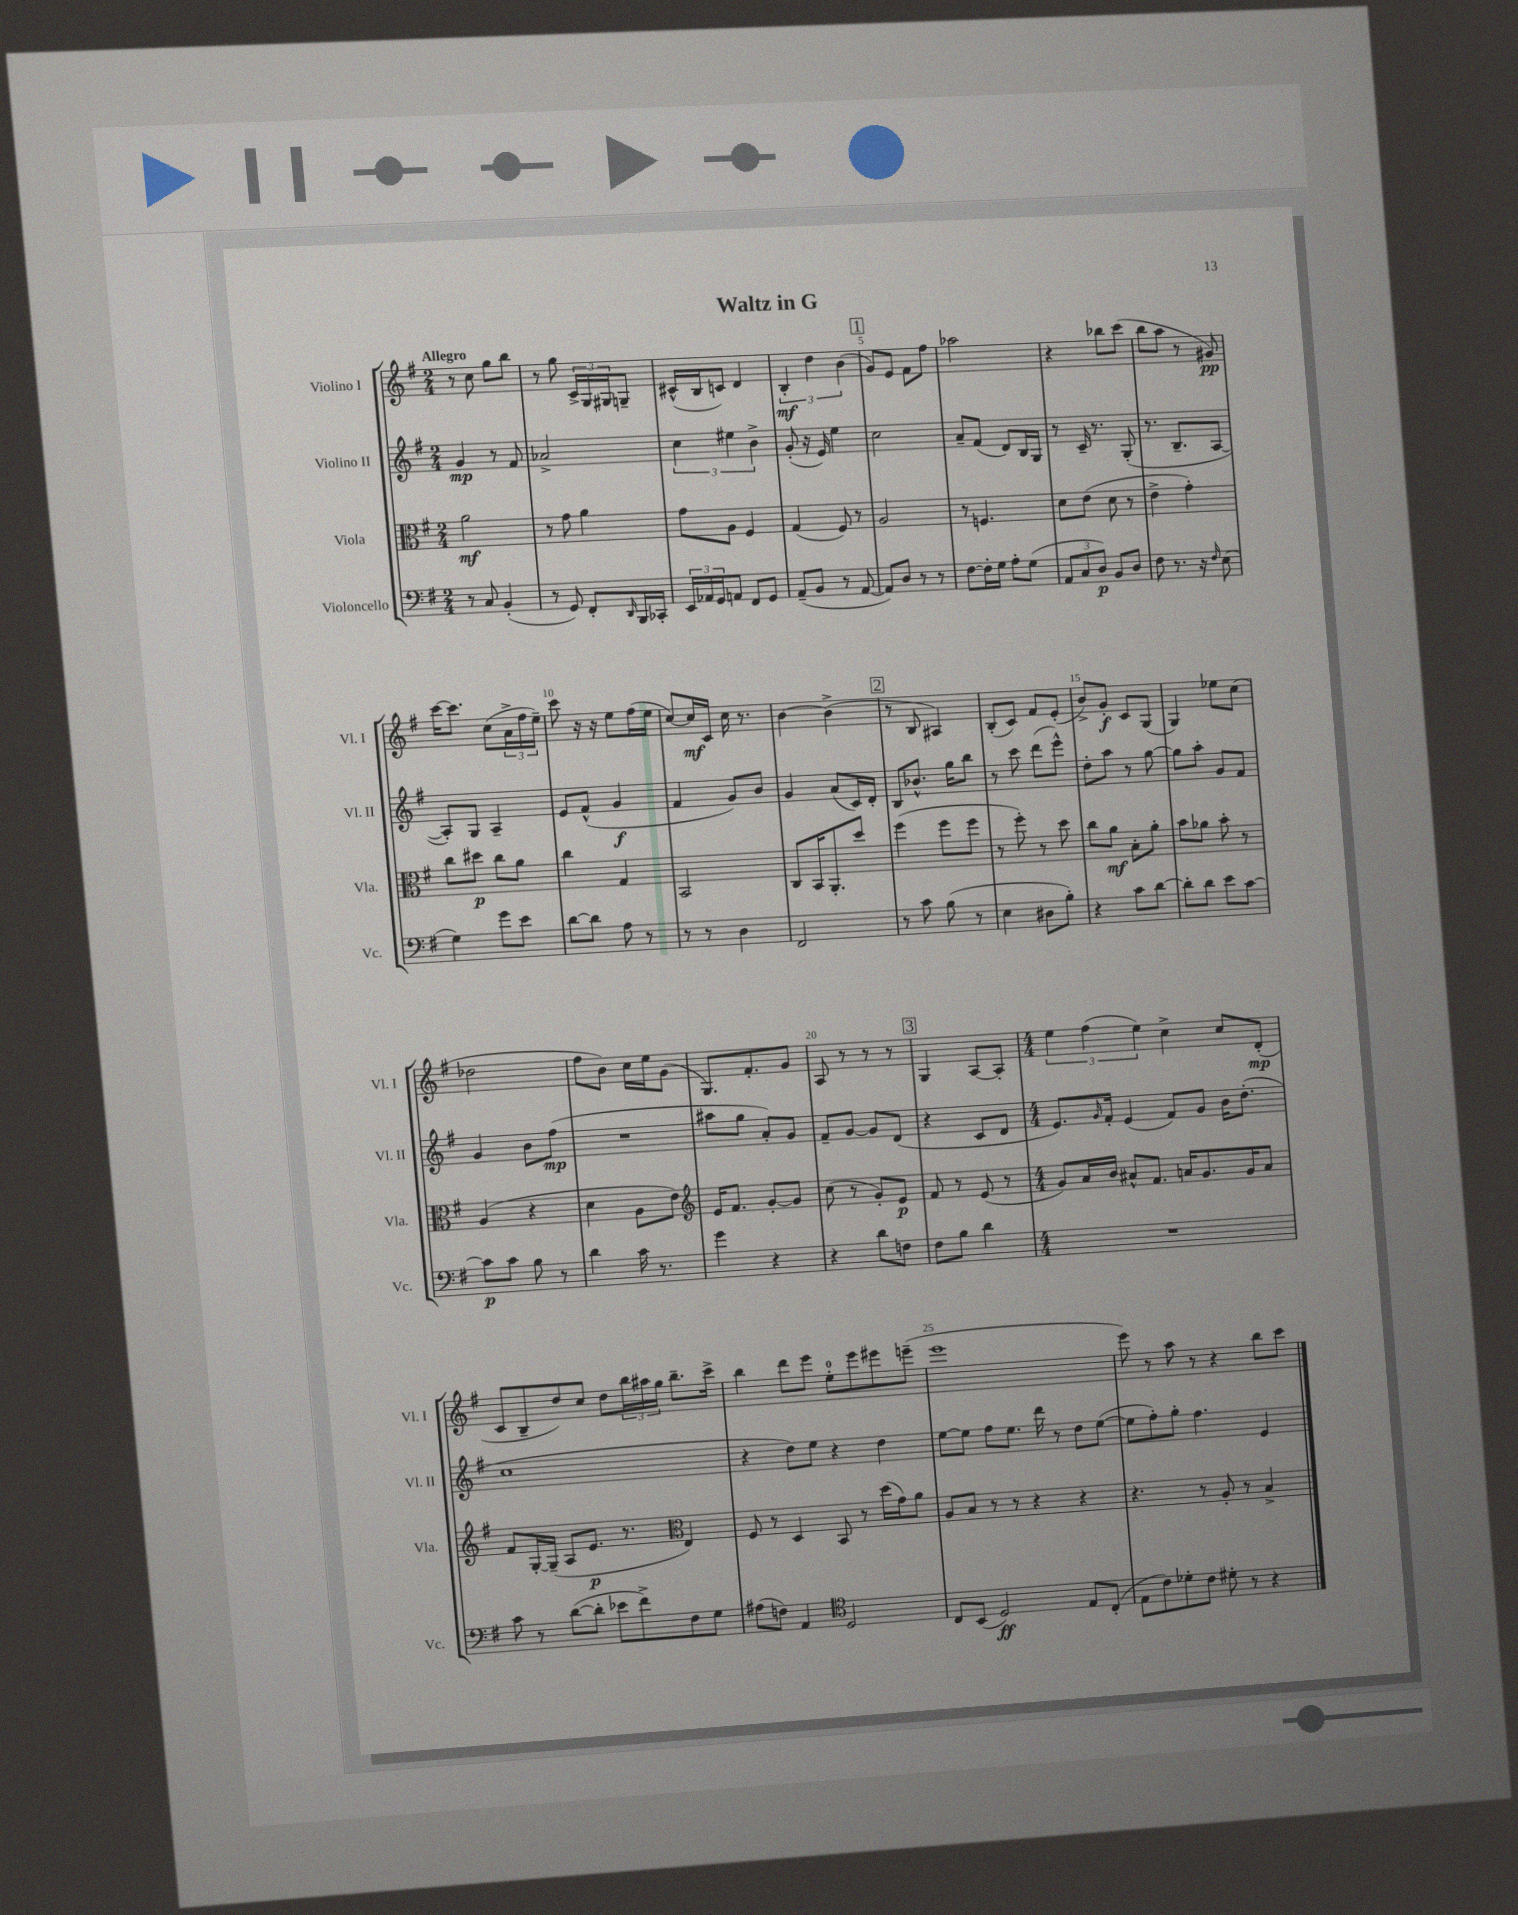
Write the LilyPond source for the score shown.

\header { title = "Waltz in G" }
<<
\new StaffGroup <<
\new Staff = "s0" \with { instrumentName = "Violino I" shortInstrumentName = "Vl. I" } {
    \clef treble \key g \major \numericTimeSignature \time 2/4 \tempo "Allegro"
    r8 c''8 g''8 b''8 |
    r8 g''8 \tuplet 3/2 { c'16-> g16 gis16 } g8-- |
    cis'16-^( b16 c'8) d'4 |
    \tuplet 3/2 { b4-.\mf d''4 b'4( } |
    \mark \markup { \box "1" } g'8) e'8 fis'8 fis''8 |
    aes''2 |
    r4 bes''8 c'''8( |
    b''8 a''8 r8 gis'8\pp) |
    c'''16~ c'''8. c''8( \tuplet 3/2 { a'16-> fis''16 e''16--) } |
    c'''8 r16 r16 e''8 fis''16( e''16 |
    c''8~) c''16\mf c'16 c''16 r8. |
    b'4~ b'4->( |
    \mark \markup { \box "2" } r8 b8 ais4) |
    b8-.( c'8) fis'8 e'8-.( |
    b'8->) g'8-.\f c'8 g8( |
    g4) ees''8 c''8( |
    des''2 |
    fis''8 b'8) c''16 e''16 g'8( |
    g8.) fis'8.-. g'8 |
    a8 r8 r8 r8 |
    \mark \markup { \box "3" } g4 a8~ a8-. |
    \numericTimeSignature \time 4/4 \tuplet 3/2 { e''4 fis''4( e''4) } c''4-> c''8 d'8-.\mp( |
    c'8 b8-- d''8) c''8 d''8 \tuplet 3/2 { b''16 ais''16 g''16 } b''8.-- c'''16-> |
    b''4 d'''8 e'''8 e''8-0-. e'''8 eis'''8 e'''8--( |
    e'''1 |
    e'''8) r8 a''8 r8 r4 b''8 c'''8 \bar "|." |
}
\new Staff = "s1" \with { instrumentName = "Violino II" shortInstrumentName = "Vl. II" } {
    \clef treble \key g \major \numericTimeSignature \time 2/4
    g'4\mp r8 fis'8 |
    aes'2-> |
    \tuplet 3/2 { c''4 eis''4 b'4-> } |
    g'8-.( r16 e'16) e''4 |
    \mark \markup { \box "1" } c''2 |
    a'8-- fis'8( d'8) b16 g16 |
    r8 c'16-- r8. g8-.( |
    r8. b8.-- a8~ |
    a8-.) g8 a4-- |
    e'8 fis'8-^( g'4\f |
    fis'4 g'8) b'8 |
    g'4 a'8( c'16) d'16-. |
    \mark \markup { \box "2" } b8 bes'8.-^ g''16 b''8 |
    r8 c'''8 d'''8( e'''8-^) |
    d''8-. a''8 r8 g''8~ |
    g''8 a''8-. g'8 fis'8 |
    g'4 b'8 fis''8\mp( |
    R2 |
    ais''8 g''8 a'8-.) g'8 |
    fis'8-- g'8~ g'8 d'8( |
    \mark \markup { \box "3" } r4 c'8 d'8 |
    \numericTimeSignature \time 4/4 e'8.) \grace { g'16 } fis'16-. e'4( fis'8) g'8 b'16 d''8.-.( |
    c''1 |
    r4 d''8) e''8 r4 d''4 |
    e''8~ e''8 fis''8 e''8. d'''16 r8 d''8 e''8~( |
    e''8 fis''8-.) g''8-. fis''4. e'4 \bar "|." |
}
\new Staff = "s2" \with { instrumentName = "Viola" shortInstrumentName = "Vla." } {
    \clef alto \key g \major \numericTimeSignature \time 2/4
    a'2\mf |
    r8 g'8 a'4 |
    g'8 a8 fis4 |
    g4( fis8) r8 |
    \mark \markup { \box "1" } a2 |
    r8 f4. |
    d'8 e'8( d'8 r8 |
    e'4-> g'4-.) |
    c''8 dis''8\p c''8 a'8 |
    c''4 g4 |
    b,2 |
    c8 b,16 a,8.-. d''8 |
    \mark \markup { \box "2" } fis''4( fis''8 fis''8 |
    r8 fis''8-.) r8 d''8 |
    c''8 a'8\mf b8-. a'8-. |
    b'8 aes'8 b'8-. r8 |
    a4( r4 |
    d'4 a8 e'8) |
    \clef treble e'16 fis'8. g'8~-. g'8 |
    c''8( r8 g'8-.) e'8\p |
    \mark \markup { \box "3" } fis'8 r8 e'8( r8 |
    \numericTimeSignature \time 4/4 g'8) a'16 b'16 ais'8-^ fis'8. a'16 g'8. g'16 a'8 |
    fis'8 g16~-. g16--( a8 e'8.\p r8. \clef alto e4) |
    fis8 r8 d4 b,8 r8 d''16( g'16) a'8 |
    a8 b8 r8 r8 r4 r4 |
    r4. r8 a8-. r8 b4-> \bar "|." |
}
\new Staff = "s3" \with { instrumentName = "Violoncello" shortInstrumentName = "Vc." } {
    \clef bass \key g \major \numericTimeSignature \time 2/4
    r8 c8 b,4-.( |
    r8 g,8) fis,8-. \grace { d,16 } b,,16 ces,16-. |
    \tuplet 3/2 { e,16 aes,16 g,16 } a,8 fis,8 g,8 |
    a,8--( b,8 r8 a,8~ |
    \mark \markup { \box "1" } a,8) d8 r8 r8 |
    fis8~ fis16-. g16 a8-. g8( |
    \tuplet 3/2 { a,8 c8 d8\p) } b,8 d8 |
    fis8 r8. r16 \grace { fis16 } e8( |
    g4) g'8 e'8 |
    d'8~ d'8 a8 r8 |
    r8 r8 d4 |
    fis,2 |
    \mark \markup { \box "2" } r8 c'8 b8( r8 |
    e4 dis8 b8-.) |
    r4 c'8 d'8~ |
    d'8-. d'8 e'8 c'8~ |
    c'8\p c'8 b8 r8 |
    d'4 c'16 r8. |
    g'4 r4 |
    r4 d'8 f8 |
    \mark \markup { \box "3" } fis8 b8 d'4 |
    \numericTimeSignature \time 4/4 R1 |
    c'8 r8 d'8~( d'8-. ees'8 fis'8->) fis8 g8 |
    ais8( f8) a,4 \clef tenor d2 |
    c8 b,8( d2\ff) e8 c8-.( |
    e8 c'8) des'8-. c'8 dis'8-. r8 r4 \bar "|." |
}
>>
>>
\layout { \context { \Score \override BarNumber.break-visibility = ##(#f #t #t) barNumberVisibility = #(every-nth-bar-number-visible 5) } }
